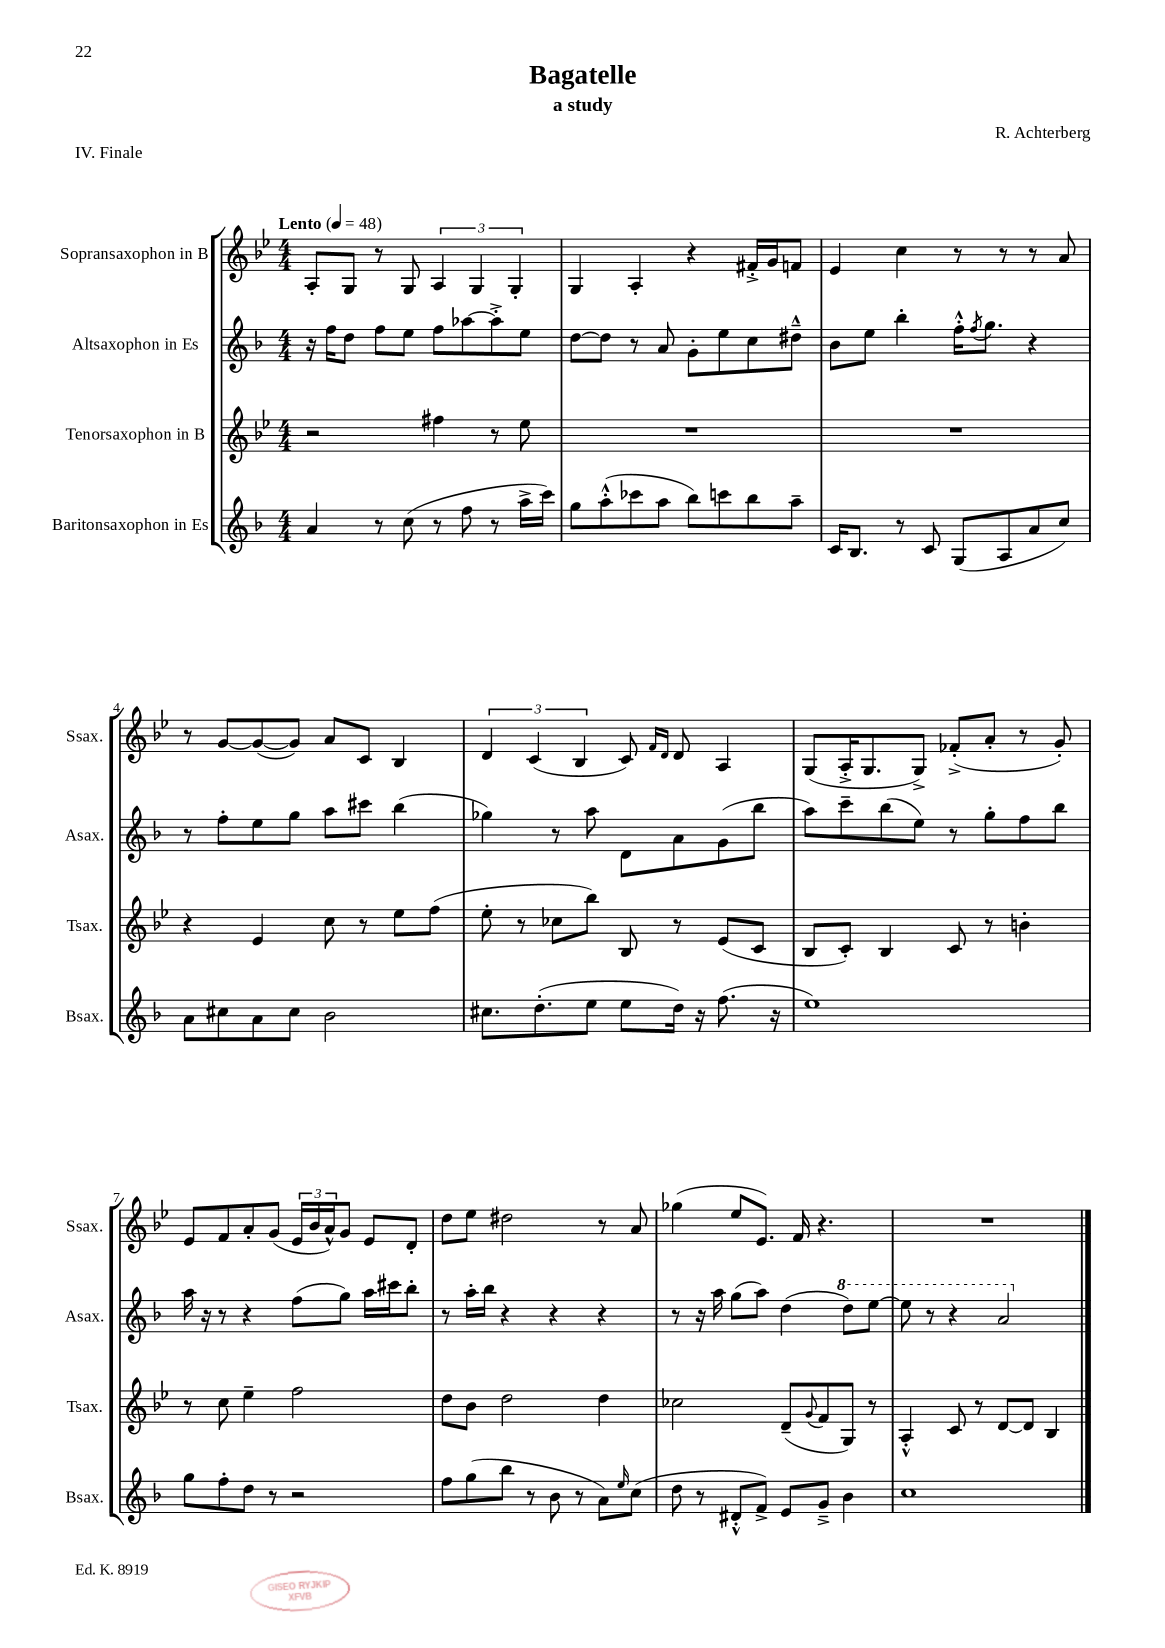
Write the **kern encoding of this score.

**kern	**kern	**kern	**kern
*part4	*part3	*part2	*part1
*staff4	*staff3	*staff2	*staff1
*I"Baritonsaxophon in Es	*I"Tenorsaxophon in B	*I"Altsaxophon in Es	*I"Sopransaxophon in B
*I'Bsax.	*I'Tsax.	*I'Asax.	*I'Ssax.
*clefG2	*clefG2	*clefG2	*clefG2
*k[b-]	*k[b-e-]	*k[b-]	*k[b-e-]
*M4/4	*M4/4	*M4/4	*M4/4
*MM48	*MM48	*MM48	*MM48
=1	=1	=1	=1
!	!	!	!LO:TX:a:B:t=Lento
4a/	2r	16r	8A'/L
.	.	16ff\KL	.
.	.	8dd\J	8G/J
8r	.	8ff\L	8r
(8cc\	.	8ee\J	8G/
8r	4ff#X\	8ff\L	6A/
8ff\	.	[8aa-X\	.
.	.	.	6G/
8r	8r	8aa-'^\]	.
.	.	.	6G'/
16aa^\LL	8ee-\	8ee\J	.
16ccc\JJ)	.	.	.
=2	=2	=2	=2
8gg\L	1r	[8dd\L	4G/
(8aa'^^\	.	8dd\J]	.
8ccc-X\	.	8r	4A'/
8aa\J	.	8a/	.
8bb-\L)	.	8g'\L	4r
8cccn\	.	8ee\	.
8bb-\	.	8cc\	16f#X'^/LL
.	.	.	16g/J
8aa~\J	.	8dd#X~^^\J	8fn/J
=3	=3	=3	=3
16c/KL	1r	8b-\L	4e-/
8.B-/J	.	.	.
.	.	8ee\J	.
8r	.	4bb-'\	4cc\
8c/	.	.	.
(8G/L	.	16ff'^^\KL	8r
.	.	8qff/	.
.	.	8.gg\J	.
8A/	.	.	8r
8a/	.	4r	8r
8cc/J)	.	.	8a/
!!LO:LB:g=z
=4	=4	=4	=4
8a\L	4r	8r	8r
8cc#X\	.	8ff'\L	[8g/L
8a\	4e-/	8ee\	(8g/_
8cc#\J	.	8gg\J	8g/J])
2b-\	8cc\	8aa\L	8a/L
.	8r	8ccc#X\J	8c/J
.	8ee-\L	(4bb-\	4B-/
.	(8ff\J	.	.
=5	=5	=5	=5
8.cc#X\L	8ee-'\	4gg-X\)	6d/
.	8r	.	.
.	.	.	(6c/
(8.dd'\	.	.	.
.	8cc-X\L	8r	.
.	.	.	6B-/
8ee\J	8bb-\J)	8aa\	.
8ee\L	8B-/	8d\L	8c/)
.	.	.	16qqf/LL
.	.	.	16qqd/JJ
16dd\Jk)	8r	8a\	8d/
16r	.	.	.
(8.ff\	(8e-/L	(8g\	4A/
.	8c/J	8bb-\J	.
16r	.	.	.
=6	=6	=6	=6
1ee)	8B-/L	8aa\L)	(8G/L
.	8c'/J)	8ccc~\	16A'^/K
.	.	.	8.G/
.	4B-/	(8bb-\	.
.	.	8ee\J)	8G^/J)
.	8c/	8r	(8f-X'^/L
.	8r	8gg'\L	8a'/J
.	4bn'\	8ff\	8r
.	.	8bb-\J	8g'/)
!!LO:LB:g=z
=7	=7	=7	=7
8gg\L	8r	16aa\	8e-/L
.	.	16r	.
8ff'\	8cc\	8r	8f/
8dd\J	4ee-~\	4r	8a'/
8r	.	.	(8g/J
2r	2ff\	(8ff\L	24e-/LL
.	.	.	24b-/
.	.	.	24a^^/J)
.	.	8gg\J)	8g/J
.	.	16aa\LL	8e-/L
.	.	16ccc#X\J	.
.	.	8bb-'\J	8d'/J
=8	=8	=8	=8
8ff\L	8dd\L	8r	8dd\L
(8gg\	8b-\J	16aa'\LL	8ee-\J
.	.	16bb-\JJ	.
8bb-\J	2dd\	4r	2dd#X\
8r	.	.	.
8b-\	.	4r	.
8r	.	.	.
8a\L)	4dd\	4r	8r
16qqee/	.	.	.
(8cc\J	.	.	8a/
=9	=9	=9	=9
8dd\	2cc-X\	8r	(4gg-X\
8r	.	16r	.
.	.	16aa\	.
8d#X'^^/L	.	(8gg\L	8ee-/L
8f^/J)	.	8aa\J)	8.e-/J)
8e/L	(8d~/L	(4dd\	.
.	.	.	16f/
.	8qqg/	.	.
8g~^/J	8f/	.	4.r
*	*	*8va	*
4b-\	8G/J)	8ddd\L)	.
.	8r	[8eee\J	.
=10	=10	=10	=10
1cc	4A'^^/	8eee\]	1r
.	.	8r	.
.	8c/	4r	.
.	8r	.	.
.	[8d/L	2aa/	.
.	8d/J]	.	.
.	4B-/	.	.
*	*	*X8va	*
==	==	==	==
*-	*-	*-	*-
